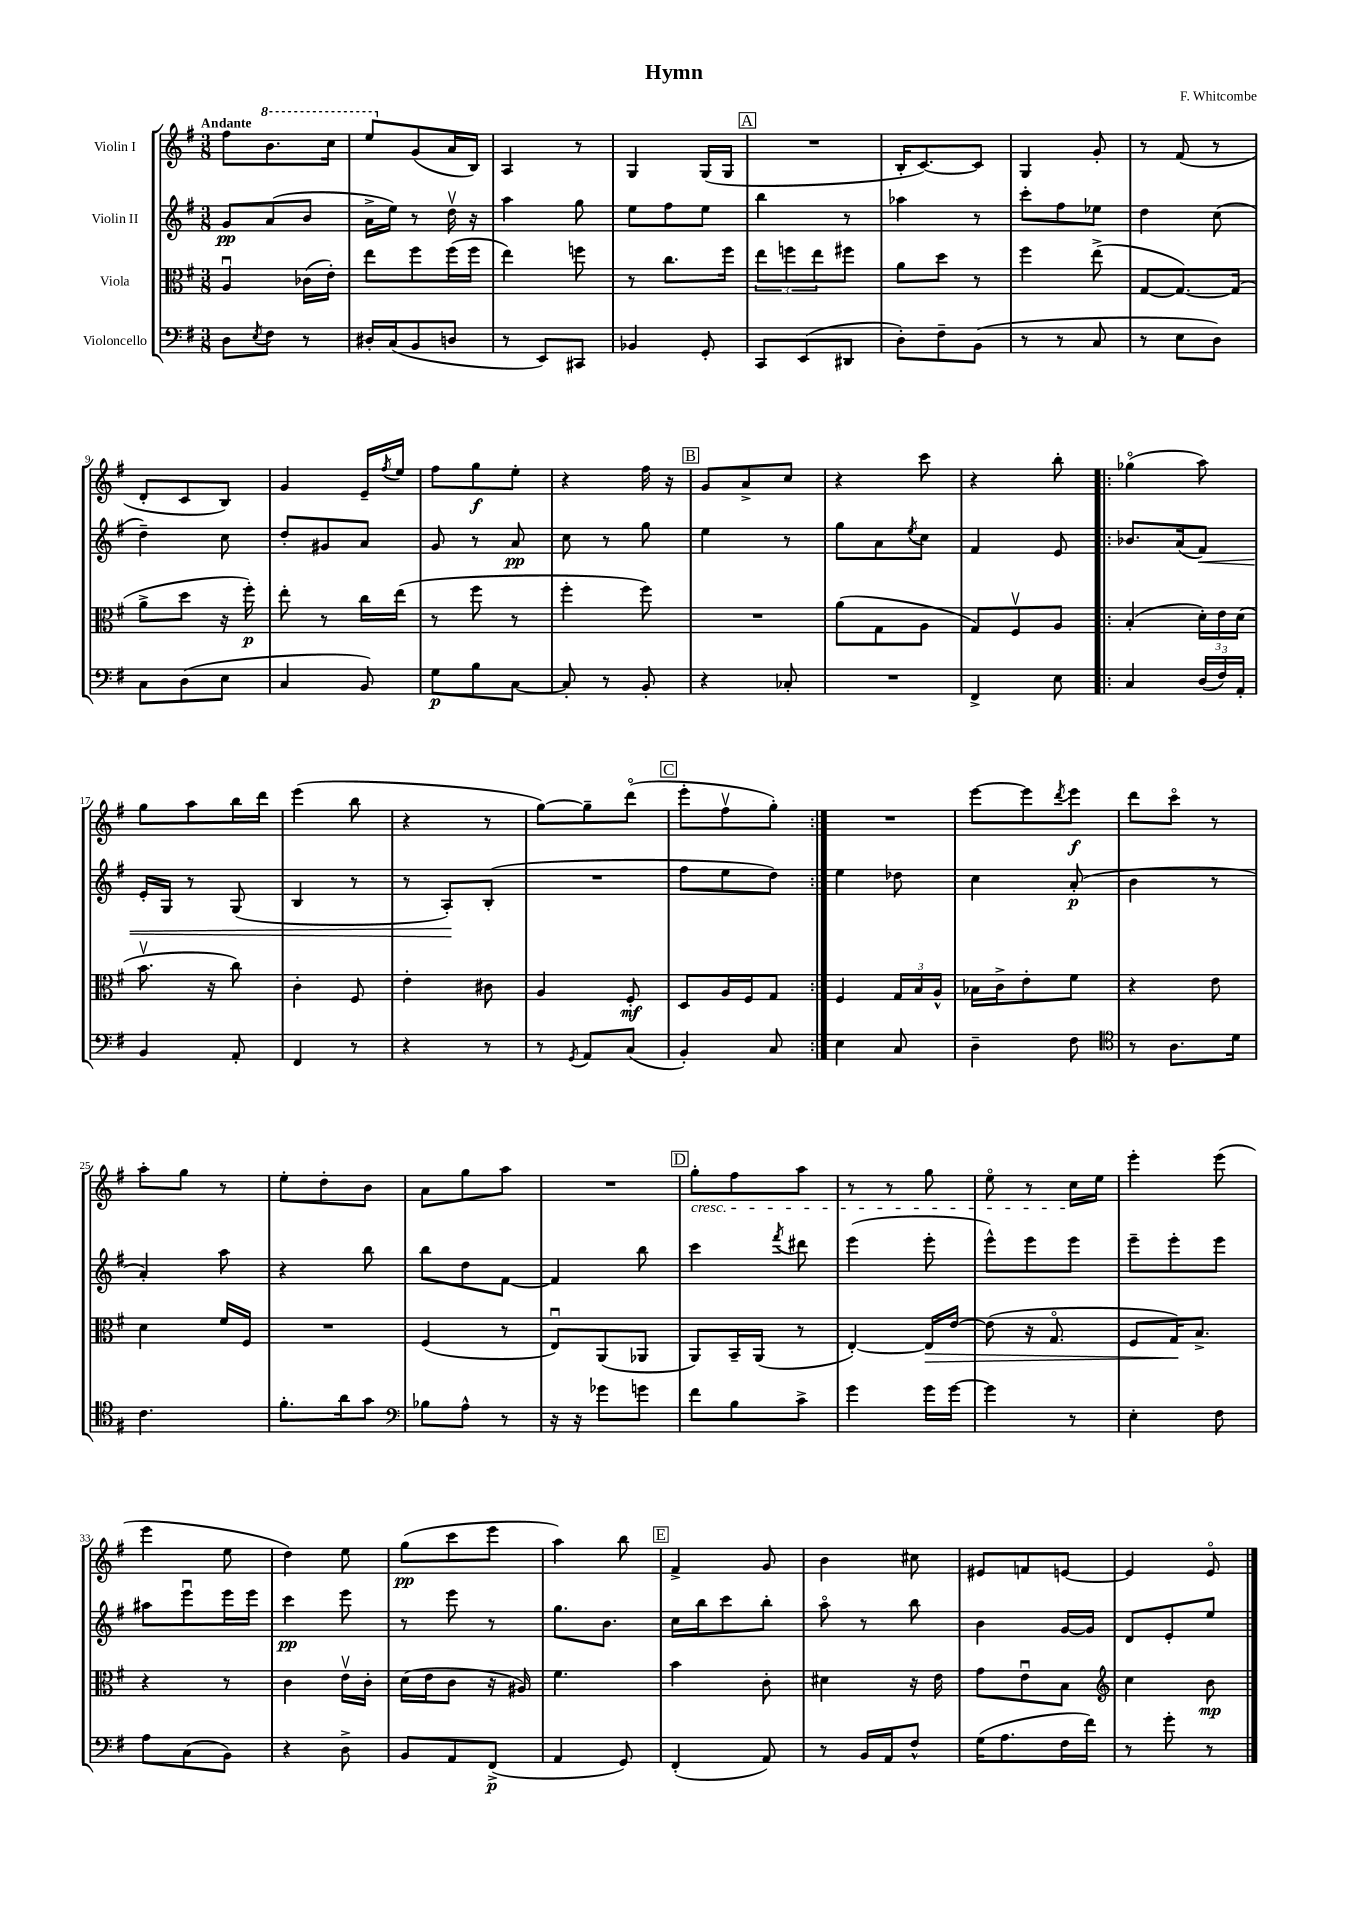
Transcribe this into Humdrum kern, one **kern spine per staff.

**kern	**kern	**kern	**kern
*staff4	*staff3	*staff2	*staff1
*clefF4	*clefC3	*clefG2	*clefG2
*k[f#]	*k[f#]	*k[f#]	*k[f#]
*M3/8	*M3/8	*M3/8	*M3/8
8D\L	4Au/	8g/L	8ff#\L
8qE/	.	.	.
8F#\J	.	(8a/	8.bb\
8r	(16c-\LL	8b/J	.
.	16e'\JJ)	.	16ccc\Jk
=	=	=	=
16D#'/LL	8ee\L	16a^\LL	8eee/L
(16C/J	.	16ee\JJ)	.
8BB/	8ff#\	8r	(8g/
8D/J	(16ff#\L	16ddv\	16a/L
.	16ff#\JJ	16r	16B/JJ)
=	=	=	=
8r	4ee\)	4aa\	4A/
8EE/L)	.	.	.
8CC#/J	8ff\	8gg\	8r
=	=	=	=
4BB-/	8r	8ee\L	4G/
.	8.cc\L	8ff#\	.
8GG'/	.	8ee\J	(16G/LL
.	16ff#\Jk	.	16G/JJ
=	=	=	=
8CC/L	12ee\L	4bb\	4.r
.	12ff\	.	.
(8EE/	.	.	.
.	12ee\	.	.
8DD#/J	8ff#\J	8r	.
=	=	=	=
8D'\L)	8a\L	4aa-\	16B'/LK
.	.	.	[8.c/)
8F#~\	8dd\J	.	.
(8BB\J	8r	8r	8c/]J
=	=	=	=
8r	4ff#\	8ccc'\L	4G/
8r	.	8ff#\	.
8C/	(8ee^\	8ee-\J	8g'/
=	=	=	=
8r	[8G/L	4dd\	8r
8E\L	8.G/_)	.	(8f#/
8D\J)	.	(8cc\	8r
.	(16G/]Jk	.	.
=	=	=	=
8C\L	8a^\L	4dd~\)	8d'/L
(8D\	8dd\J	.	8c/
8E\J	16r	8cc\	8B/J)
.	16ff#'\)	.	.
=	=	=	=
4C/	8ee'\	8dd'/L	4g/
.	8r	8g#/	.
8BB/)	16cc\LL	8a/J	16e~/LL
.	.	.	8qff#/
.	(16ee\JJ	.	16ee/JJ
=	=	=	=
8G\L	8r	8g/	8ff#\L
8B\	8ff#\	8r	8gg\
[8C\J	8r	8a/	8ee'\J
=	=	=	=
8C'/]	4ff#'\	8cc\	4r
8r	.	8r	.
8BB'/	8ff#\)	8gg\	16ff#\
.	.	.	16r
=	=	=	=
4r	4.r	4ee\	8g/L
.	.	.	8a^/
8C-'/	.	8r	8cc/J
=	=	=	=
4.r	(8a\L	8gg\L	4r
.	8G\	8a\	.
.	.	8qee/	.
.	8A\J	8cc\J	8ccc\
=	=	=	=
4FF#^/	8G/L)	4f#/	4r
.	8F#v/	.	.
8E\	8A/J	8e/	8bb'\
=!|:	=!|:	=!|:	=!|:
4C/	(4B'/	8.b-/L	(4gg-o\
.	.	(16a/k	.
(24D/LL	24d'\LL)	8f#/J)	8aa\)
24F#/)	24e\	.	.
24AA'/JJ	(24d\JJ	.	.
=	=	=	=
4BB/	8.bv\	16e'/LL	8gg\L
.	.	16G/JJ	.
.	.	8r	8aa\
.	16r	.	.
8AA'/	8cc\)	(8G/	16bb\L
.	.	.	16ddd\JJ
=	=	=	=
4FF#/	4c'\	4B/	(4eee\
8r	8F#/	8r	8bb\
=	=	=	=
4r	4e'\	8r	4r
.	.	8A'/L)	.
8r	8c#\	(8B'/J	8r
=	=	=	=
8r	4A/	4.r	[8gg\L)
8qGG/	.	.	.
8AA/L	.	.	8gg~\]
(8C/J	8F#'/	.	(8dddo\J
=	=	=	=
4BB'/)	8D/L	8ff#\L	8eee'\L
.	16A/L	8ee\	8ff#v\
.	16F#/J	.	.
8C/	8G/J	8dd\J)	8gg'\J)
=:|!	=:|!	=:|!	=:|!
4E\	4F#/	4ee\	4.r
8C/	24G/LL	8dd-\	.
.	24B/	.	.
.	24A^^/JJ	.	.
=	=	=	=
4D~\	16B-\LL	4cc\	[8eee\L
.	16c^\J	.	.
.	8e'\	.	8eee\]
.	.	.	8qddd/
8F#\	8f#\J	(8a'/	8eee\J
=	=	=	=
*clefC4	*	*	*
8r	4r	4b\	8ddd\L
8.A\L	.	.	8ccco\J
.	8e\	8r	8r
16d\Jk	.	.	.
=	=	=	=
4.c\	4d\	4a'/)	8aa'\L
.	.	.	8gg\J
.	16f#/LL	8aa\	8r
.	16F#/JJ	.	.
=	=	=	=
8.f#'\L	4.r	4r	8ee'\L
.	.	.	8dd'\
16a\k	.	.	.
8g\J	.	8bb\	8b\J
=	=	=	=
*clefF4	*	*	*
8B-\L	(4F#/	8bb\L	8a\L
8A^^\J	.	8dd\	8gg\
8r	8r	[8f#\J	8aa\J
=	=	=	=
16r	8Eu/L)	4f#/]	4.r
16r	.	.	.
8g-\L	(8AA/	.	.
8g\J	8AA-/J	8bb\	.
=	=	=	=
8f#\L	8AA/L)	4ccc\	8gg'\L
8B\	16BB~/L	.	8ff#\
.	(16AA/JJ	.	.
.	.	8qfff#/	.
8c^\J	8r	8ddd#\	8aa\J
=	=	=	=
4g\	[4E'/)	(4eee\	8r
.	.	.	8r
16g\LL	16E/]LL	8eee'\	8gg\
[16g\JJ	[16e/JJ	.	.
=	=	=	=
4g\]	(8e\]	8eee^^\L)	8eeo\
.	16r	8eee\	8r
.	8.Go/	.	.
8r	.	8eee\J	16cc\LL
.	.	.	16ee\JJ
=	=	=	=
4E'\	8F#/L	8eee~\L	4eee'\
.	16G/K)	8eee'\	.
.	8.B^/J	.	.
8F#\	.	8eee\J	(8eee\
=	=	=	=
8A\L	4r	8aa#\L	4eee\
(8C\	.	8eeeu\	.
8BB\J)	8r	16eee\L	8ee\
.	.	16eee\JJ	.
=	=	=	=
4r	4c\	4ccc\	4dd\)
8D^\	16ev\LL	8eee\	8ee\
.	16c'\JJ	.	.
=	=	=	=
8BB/L	(16d\LL	8r	(8gg\L
.	16e\J	.	.
8AA/	8c\J	8eee\	8ccc\
(8FF#^/J	16r	8r	8eee\J
.	16A#/)	.	.
=	=	=	=
4AA/	4.f#\	8.gg\L	4aa\)
.	.	8.b\J	.
8GG/)	.	.	8bb\
=	=	=	=
(4FF#'/	4b\	16cc\LL	4f#^/
.	.	16bb\J	.
.	.	8ccc\	.
8AA/)	8c'\	8bb'\J	8g/
=	=	=	=
8r	4d#\	8aao\	4b\
16BB/LL	.	8r	.
16AA/J	.	.	.
8F#^^/J	16r	8bb\	8cc#\
.	16e\	.	.
=	=	=	=
(16G\LK	8g\L	4b\	8e#/L
8.A\	.	.	.
.	8eu\	.	8f/
16F#\L	8B\J	[16g/LL	[8e/J
16f#\JJ)	.	16g/]JJ	.
=	=	=	=
*	*clefG2	*	*
8r	4cc\	8d/L	4e/]
8g'\	.	8e'/	.
8r	8b\	8ee/J	8eo/
==	==	==	==
*-	*-	*-	*-
